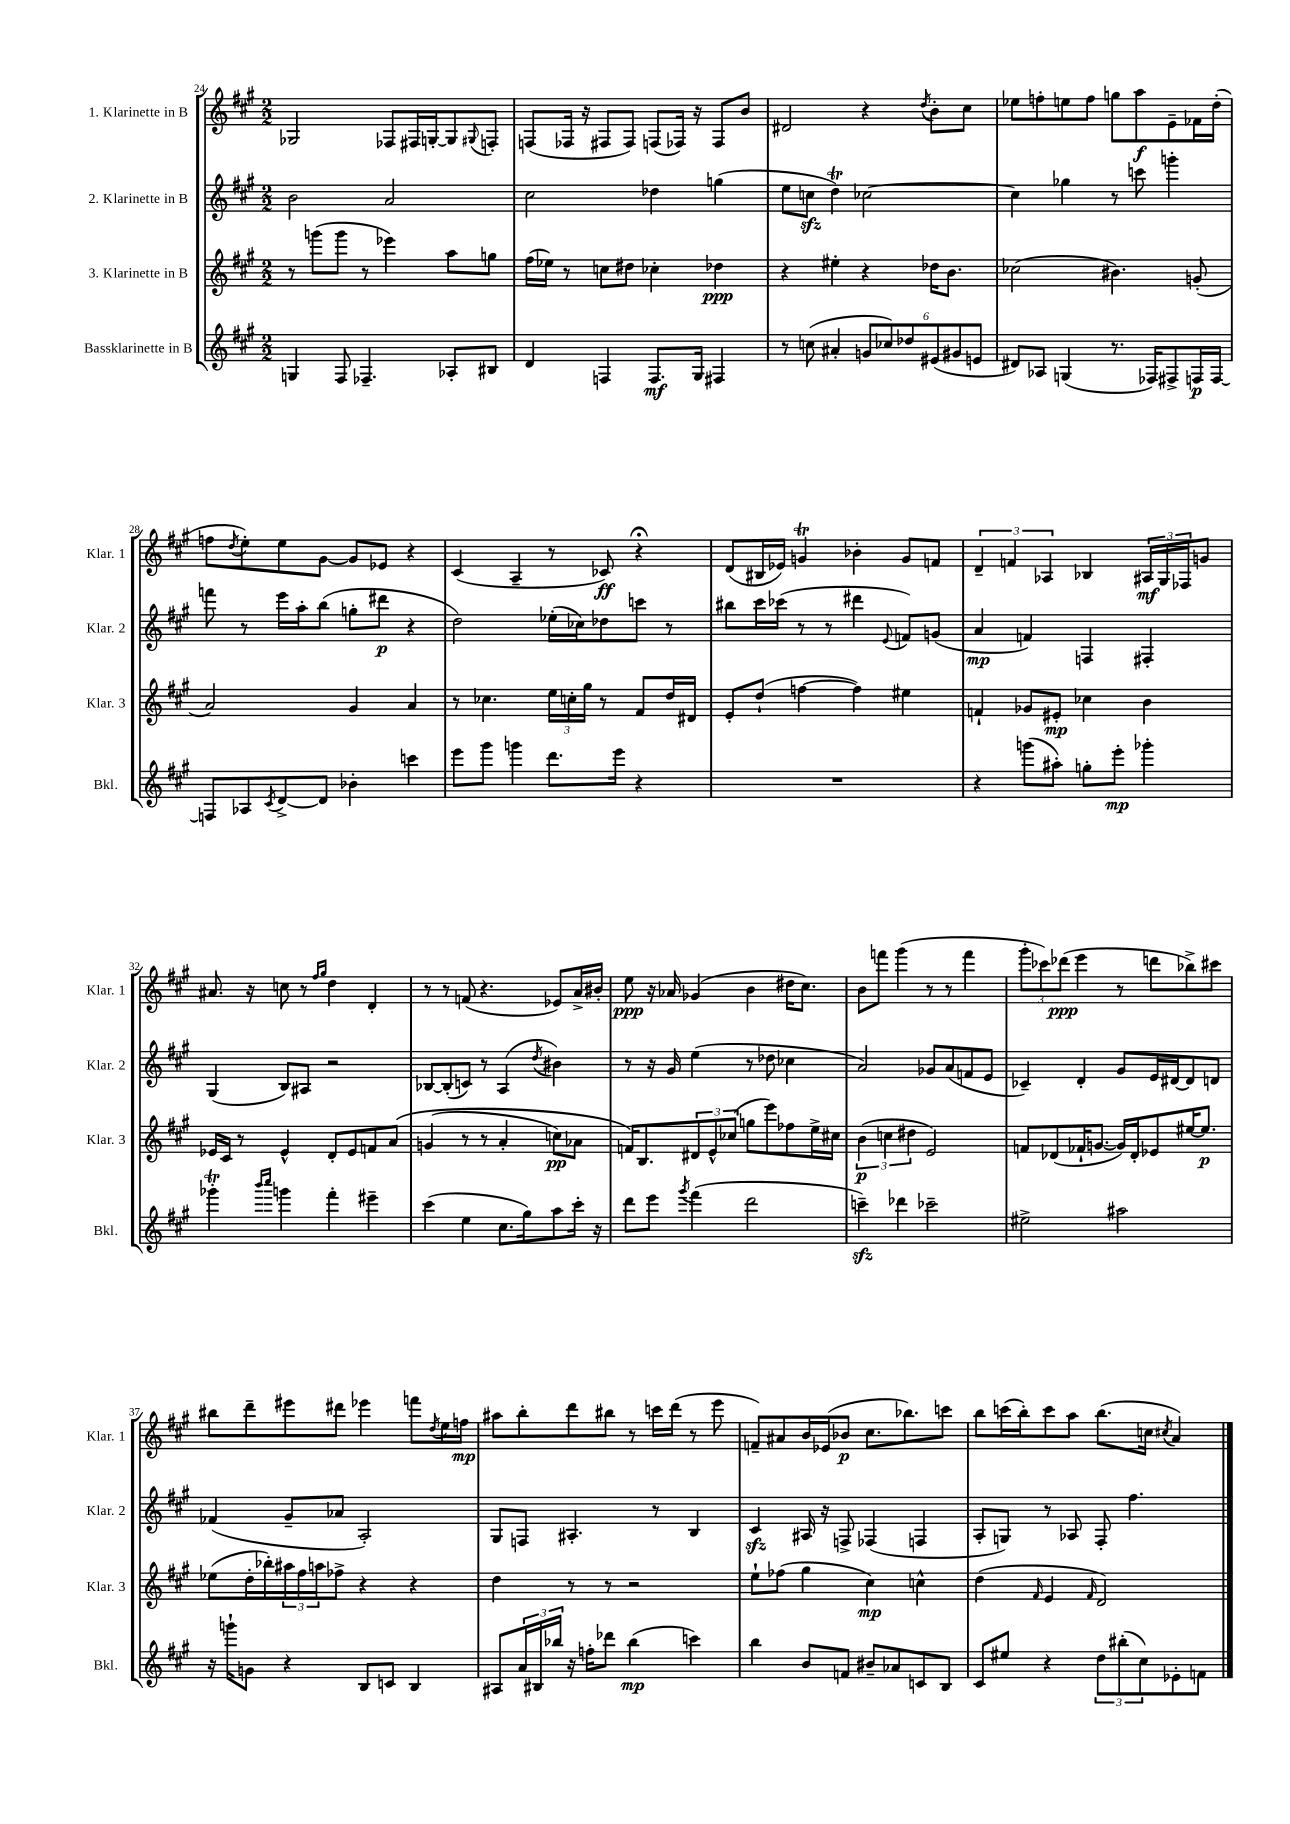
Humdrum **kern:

**kern	**kern	**kern	**kern
*staff4	*staff3	*staff2	*staff1
*clefG2	*clefG2	*clefG2	*clefG2
*k[f#c#g#]	*k[f#c#g#]	*k[f#c#g#]	*k[f#c#g#]
*M2/2	*M2/2	*M2/2	*M2/2
4G	8r	2b	2G-
.	(8ggg	.	.
8F#	8ggg	.	.
4.F-~	8r	.	.
.	4eee-)	2a	8F-
.	.	.	16F#
.	.	.	[16G'
8A-'	8aa	.	8G]
.	.	.	8qqG#
8B#	8gg	.	8F'
=	=	=	=
4d	(16ff#	2cc#	(8F
.	16ee-)	.	.
.	8r	.	16F-
.	.	.	16r
4F	8cc	.	8F#
.	8dd#	.	8F#)
8.F	4cc-'	4dd-	(8F
.	.	.	16F-)
16G#	.	.	16r
4F#	4dd-	(4gg	8F-
.	.	.	8b
=	=	=	=
8r	4r	8ee	2d#
(8cc	.	8cc	.
4a#'	4ee#'	4dd)	.
12g	4r	[2cc-	4r
12cc-)	.	.	.
12dd-	.	.	.
.	.	.	8qdd
(12e#	16dd-	.	8b'
.	8.b	.	.
12g#	.	.	.
.	.	.	8cc#
12e	.	.	.
=	=	=	=
8d#)	(2cc-	4cc-]	8ee-
8A-	.	.	8ff'
(4G	.	4gg-	8ee
.	.	.	8ff
8.r	4.b#)	8r	8gg
.	.	8ccc	8aa
16F-)	.	.	.
8F#^	.	4ggg'	8e~
16F	(8g'	.	16f-
[16F	.	.	(16dd'
=	=	=	=
8F]	2a)	8fff	8ff
.	.	.	8qdd
8A-	.	8r	8ee')
8qc#	.	.	.
[8d^	.	16eee	8ee
.	.	16aa'	.
8d]	.	(8bb	[8g#
4b-'	4g#	8gg'	8g#]
.	.	8ddd#	8e-
4ccc	4a	4r	4r
=	=	=	=
8eee	8r	2dd)	(4c#
8ggg#	4.cc-	.	.
4ggg	.	.	4A~
8.ddd	24ee	(16ee-'	8r
.	24cc'	.	.
.	.	16cc-)	.
.	24gg#	.	.
.	8r	8dd-	8c-)
16eee	.	.	.
4r	8f#	8ccc	4r;
.	16dd	8r	.
.	16d#	.	.
=	=	=	=
1r	8e'	8bb#	(8d
.	(8dd`	16ccc#	16B#
.	.	(16ccc-	16e-)
.	[4ff	8r	4g
.	.	8r	.
.	4ff])	4ddd#	4b-'
.	.	8qqe	.
.	4ee#	8f)	8g
.	.	(8g	8f
=	=	=	=
4r	4f`	4a	6d~
.	.	.	6f
(8ggg	8g-	4f)	.
.	.	.	6A-
8aa#')	8e#'	.	.
8gg'	4cc-	4F	4B-
8eee'	.	.	.
4ggg-'	4b	4F#'	24A#
.	.	.	24G#
.	.	.	24F-
.	.	.	8g
=	=	=	=
4ggg-'	16e-	(4G#	8.a#
.	16c#	.	.
.	8r	.	.
.	.	.	16r
16qqbbb	.	.	.
16qqcccc#	.	.	.
4ggg	4e-^^	8B)	8cc
.	.	8A#	8r
.	.	.	16qqff#
.	.	.	16qqgg#
4fff#'	8d'	2r	4dd
.	8e-	.	.
4eee#~	8f	.	4d'
.	&(8a	.	.
=	=	=	=
(4ccc#	(4g	[8B-	8r
.	.	(8B-']	8r
4ee	8r	8c)	(8f
.	8r	8r	4.r
8.cc#	4a'	(4A	.
16gg#)	.	.	.
.	.	8qdd	.
8aa	8cc)	4b#)	8e-)
16ccc#'	8a-	.	16a^
16r	.	.	16b#'
=	=	=	=
8ddd	16f&)	8r	8ee
.	8.B	.	.
8eee	.	16r	16r
.	.	16g#	16a-
8qggg#	.	.	.
(4fff#	12d#	(4ee	(4g-
.	12e^^	.	.
.	(12cc-	.	.
2ddd	8gg	8r	4b
.	8eee)	8dd-	.
.	8ff-	4cc-	16dd#
.	.	.	8.cc#)
.	16ee^	.	.
.	16cc#	.	.
=	=	=	=
4ccc~)	(6b	2a)	8b
.	.	.	8fff
.	6cc	.	.
4ddd-	.	.	(4ggg#
.	6dd#	.	.
2ccc-~	2e)	8g-	8r
.	.	(8a	8r
.	.	8f	4fff
.	.	8e	.
=	=	=	=
2ee#^	8f	4c-~)	12ggg#'
.	.	.	12ccc-)
.	(8d-	.	.
.	.	.	(12ddd-
.	16f-`	4d'	4eee
.	[8.g	.	.
2aa#	16g])	8g#	8r
.	16d-'	.	.
.	8e-	16e	8ddd
.	.	[16d#	.
.	[16ee#	8d#]	8bb-^)
.	8.ee#]	.	.
.	.	8d	8ccc#
=	=	=	=
16r	(8ee-	(4f-	8bb#
16ggg`	.	.	.
8g	16dd'	.	8ddd~
.	16bb-')	.	.
4r	24aa#	8g#~	8eee#
.	24ff#	.	.
.	24aa	.	.
.	8ff-^	8a-	8ddd#
8B	4r	2A')	4eee-
8c	.	.	.
4B	4r	.	8fff
.	.	.	8qdd
.	.	.	16ee
.	.	.	16ff
=	=	=	=
8A#	4dd	8G#	8aa#
24a	.	8F	8bb'
24B#	.	.	.
24bb-	.	.	.
16r	8r	4.A#'	8ddd
16ff'	.	.	.
8ddd-	8r	.	8bb#
(4bb-	2r	.	8r
.	.	8r	16ccc
.	.	.	(16ddd
4ccc)	.	4B	8r
.	.	.	8eee
=	=	=	=
4bb	8ee`	4c#	8f~)
.	(8ff-	.	8a#
8b	4gg#	16A#	16b
.	.	16r	(16e-
8f	.	8F^	8b-
8b#~	4cc#)	(4F-	8.cc#
8a-	.	.	.
.	.	.	8.bb-)
8c	4cc^^	4F	.
8B	.	.	8ccc
=	=	=	=
8c#	(4dd	8A'	8bb
8ee#	.	8G)	(16ccc
.	.	.	16bb')
.	16qqf#	.	.
4r	4e	8r	8ccc
.	.	8A-	8aa
.	16qqf#	.	.
12dd	2d)	8F#'	(8.bb
(12bb#'	.	.	.
.	.	4.ff#	.
12cc#)	.	.	.
.	.	.	16cc
.	.	.	8qcc#
8e-'	.	.	4a)
8f	.	.	.
==	==	==	==
*-	*-	*-	*-
